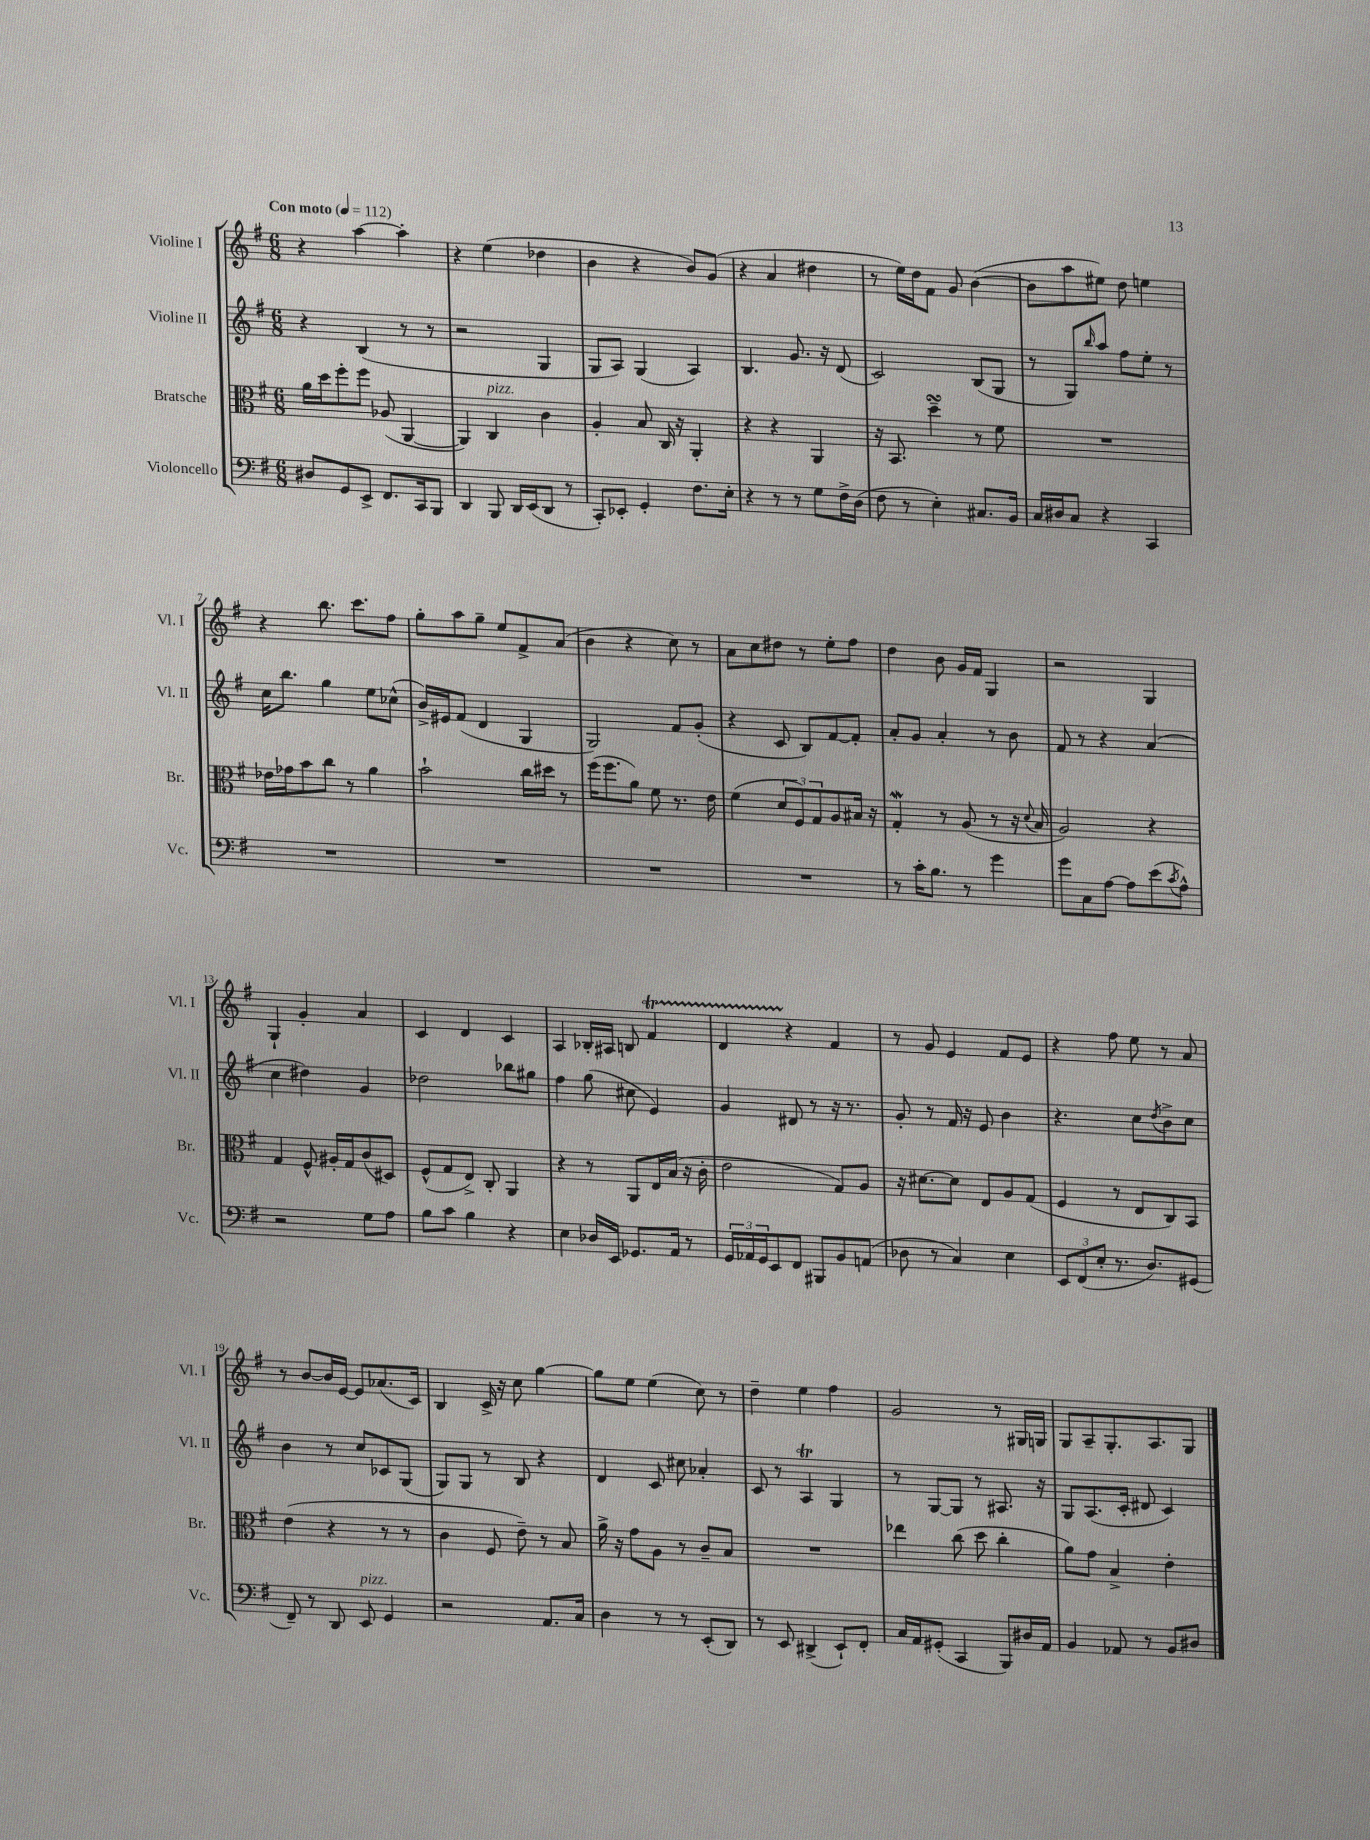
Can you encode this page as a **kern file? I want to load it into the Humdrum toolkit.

**kern	**kern	**kern	**kern
*part4	*part3	*part2	*part1
*staff4	*staff3	*staff2	*staff1
*I"Violoncello	*I"Bratsche	*I"Violine II	*I"Violine I
*I'Vc.	*I'Br.	*I'Vl. II	*I'Vl. I
*clefF4	*clefC3	*clefG2	*clefG2
*k[f#]	*k[f#]	*k[f#]	*k[f#]
*M6/8	*M6/8	*M6/8	*M6/8
*MM112	*MM112	*MM112	*MM112
=1	=1	=1	=1
!	!	!	!LO:TX:a:B:t=Con moto
8D#X/L	16a\LL	4r	4r
.	16dd\J	.	.
8GG/	8ff#'\	.	.
8EE^/J	8ff#\J	(4B/	[4aa\
8.FF#/L	(8A-X/	.	.
.	[4AA/	8r	4aa'\]
16CC/k	.	.	.
8BBB/J	.	8r	.
=2	=2	=2	=2
4DD/	4AA/])	2r	4r
!	!LO:TX:a:i:t=pizz.	!	!
8BBB/	4C/	.	(4ee\
16DD/LL	.	.	.
(16EE/J	.	.	.
8DD/J	4c\	4G/	4dd-X\
8r	.	.	.
=3	=3	=3	=3
8CC'/L)	4A'/	8G/L	4b\
8EE-X'/J	.	8A/J)	.
4GG'/	8B/	(4G/	4r
.	16C/	.	.
.	16r	.	.
8.F#\L	4AA'/	4A/)	8b/L)
.	.	.	(8g/J
16E'\Jk	.	.	.
=4	=4	=4	=4
4r	4r	4.B/	4r
8r	4r	.	4a/
8r	.	8.g/	.
8G\L	4AA/	.	4dd#X\
.	.	16r	.
16F#^\L	.	(8d/	.
(16D\JJ	.	.	.
=5	=5	=5	=5
8F#\	16r	2c/)	8r
.	8.BB/	.	.
8r	.	.	16ee\LL)
.	.	.	16dd\J
4E'\)	4ddsSSS~\	.	8f#\J
.	.	.	8g/
8.C#X/L	8r	(8B/L	([4b\
.	8f#\	8G/J	.
16BB/Jk	.	.	.
=6	=6	=6	=6
16C/LL	2.r	8r	8b\L]
16D#X/J	.	.	.
8C/J	.	8G/L)	8aa\
.	.	16qqbb/	.
4r	.	8aa/J	8ee#X\J)
.	.	8ff#\L	8dd\
4CC/	.	8ee'\J	4een\
.	.	8r	.
!!LO:LB:g=z
=7	=7	=7	=7
2.r	16e-X\LL	16cc\KL	4r
.	16g-X\J	8.bb\J	.
.	8b\	.	.
.	8cc\J	4gg\	8.bb\
.	8r	.	.
.	.	.	8.ccc\L
.	4a\	8ee\L	.
.	.	(8cc-X^^\J	8ff#\J
=8	=8	=8	=8
2.r	2b`\	16b^/LL)	8gg'\L
.	.	16e#X/J	.
.	.	(8f#/J	8aa\
.	.	4d/	8gg~\J
.	.	.	8ee/L
.	16cc\LL	4G/	8f#^/
.	16dd#X\JJ	.	.
.	8r	.	(8a/J
=9	=9	=9	=9
2.r	(16ff#\KL	2G/)	4b\
.	8.ff#\	.	.
.	8a\J)	.	4r
.	8f#\	.	.
.	8.r	8f#/L	8cc\)
.	.	(8g'/J	8r
.	16e\	.	.
=10	=10	=10	=10
2.r	(4f#\	4r	8a\L
.	.	.	8cc\
.	12d/L	8c/	8dd#X\J
.	12F#/)	.	.
.	.	8B/L)	8r
.	12G/	.	.
.	8A/	[8f#/	8ee'\L
.	16B#X/Jk	8f#'/J]	8ff#\J
.	16r	.	.
=11	=11	=11	=11
8r	4Gw'/	8a'/L	4dd\
16c'\KL	.	8g/J	.
8.B\J	.	.	.
.	8r	4a'/	8b\
8r	(8A/	.	16g/LL
.	.	.	16f#/JJ
4g\	8r	8r	4G/
.	16r	8b\	.
.	8qqd/	.	.
.	16B/	.	.
=12	=12	=12	=12
8g\L	2A/)	8f#/	2r
8C\	.	8r	.
[8A\J	.	4r	.
8A\L]	.	.	.
(8e\	4r	(4a/	4G/
8qc/	.	.	.
8A^^\J)	.	.	.
!!LO:LB:g=z
=13	=13	=13	=13
2r	4G/	4cc\	4G`/
.	8F#^^/	4dd#X\)	4g'/
.	16A#X'/LL	.	.
.	16G/J	.	.
8G\L	(8c/	4g/	4a/
8A\J	8D#X/J)	.	.
=14	=14	=14	=14
8B\L	(8F#^^/L	2dd-X\	4c/
8c\J	8G/	.	.
4B\	8E^/J)	.	4d/
.	8C'/	.	.
4r	4AA/	8bb-X\L	4c/
.	.	8gg#X\J	.
=15	=15	=15	=15
4E\	4r	4ff#\	4A/
16D-X/LL	8r	(8gg\	16B-X'/LL
16EE/JJ	.	.	16A#X/JJ
8.GG-X/L	8AA/L	8cc#X\	8Bn/
.	16E/L	4e/)	4f#t/
16AA/Jk	(16B/JJ	.	.
8r	16r	.	.
.	16c'\	.	.
=16	=16	=16	=16
24GG/LL	2e\	4g/	4dTTT/
24AA-X/	.	.	.
24GG/J	.	.	.
8EE/	.	.	.
8FF#/J	.	8d#X/	4r
8BBB#X/L	.	8r	.
8BB/	8G/L)	16r	4f#/
.	.	8.r	.
(8AAn/J	8A/J	.	.
=17	=17	=17	=17
8D-X\	16r	8g'/	8r
.	[8.d#X\L	.	.
8r	.	8r	8g/
4C/)	8d#\J]	16f#/	4e/
.	.	16r	.
.	8E/L	8e/	.
4E\	8A/	4b\	8f#/L
.	(8G/J	.	8e/J
=18	=18	=18	=18
12EE/L	4F#/	4.r	4r
(12FF#/	.	.	.
12E'/J	.	.	.
8.r	8r	.	8ff#\
.	8E/L	8cc\L	8ee\
8.D/L)	.	.	.
.	.	8qdd/	.
.	8C/)	8b^\	8r
(8GG#X/J	8BB/J	8cc\J	8a/
!!LO:LB:g=z
=19	=19	=19	=19
8FF#~/)	(4e\	4b\	8r
8r	.	.	[8b/L
8DD/	4r	8r	16b/L]
.	.	.	[16e/JJ
!LO:TX:a:i:t=pizz.	!	!	!
8EE/	.	8cc/L	8e/L]
4GG/	8r	8c-X/	(8.a-X/
.	8r	(8G/J	.
.	.	.	16c/Jk)
=20	=20	=20	=20
2r	4c\	8G/L)	4B/
.	.	8G/J	.
.	8F#/	8r	16c^/
.	.	.	16r
.	8e~\)	8B/	8cc\
8.AA/L	8r	4r	[4gg\
.	8B/	.	.
16C/Jk	.	.	.
=21	=21	=21	=21
4D\	16a^\	4d/	8gg\L]
.	16r	.	.
.	8g\L	.	8ee\J
8r	8A\J	8c/	(4ee\
8r	8r	8cc#X\	.
(8EE'/L	8c~/L	4a-X'/	8cc\)
8DD/J)	8B/J	.	8r
=22	=22	=22	=22
8r	2.r	8c/	4dd~\
8EE/	.	8r	.
(4DD#X^/	.	4AT/	4ee\
8EE`/L)	.	4G/	4ff#\
8FF#'/J	.	.	.
=23	=23	=23	=23
16C/LL	4ee-X\	8r	2g/
16AA/J	.	.	.
(8GG#X'/J	.	[8G/L	.
4CC/	(8cc\	8G/J]	.
.	8dd\	8r	.
8BBB/L)	4cc'\	8.A#X/	8r
16D#X/L	.	.	16G#X/LL
16AA/JJ	.	16r	16Gn/JJ
=24	=24	=24	=24
4BB/	8a\L)	8G/L	8G/L
.	8g\J	(8.A/	8A~/
8AA-X/	4B^/	.	8.G'/
.	.	16c'/Jk	.
8r	.	8d#X/	.
.	.	.	8.A/
8BB/L	4e'\	4c/)	.
8D#X/J	.	.	8G/J
==	==	==	==
*-	*-	*-	*-
